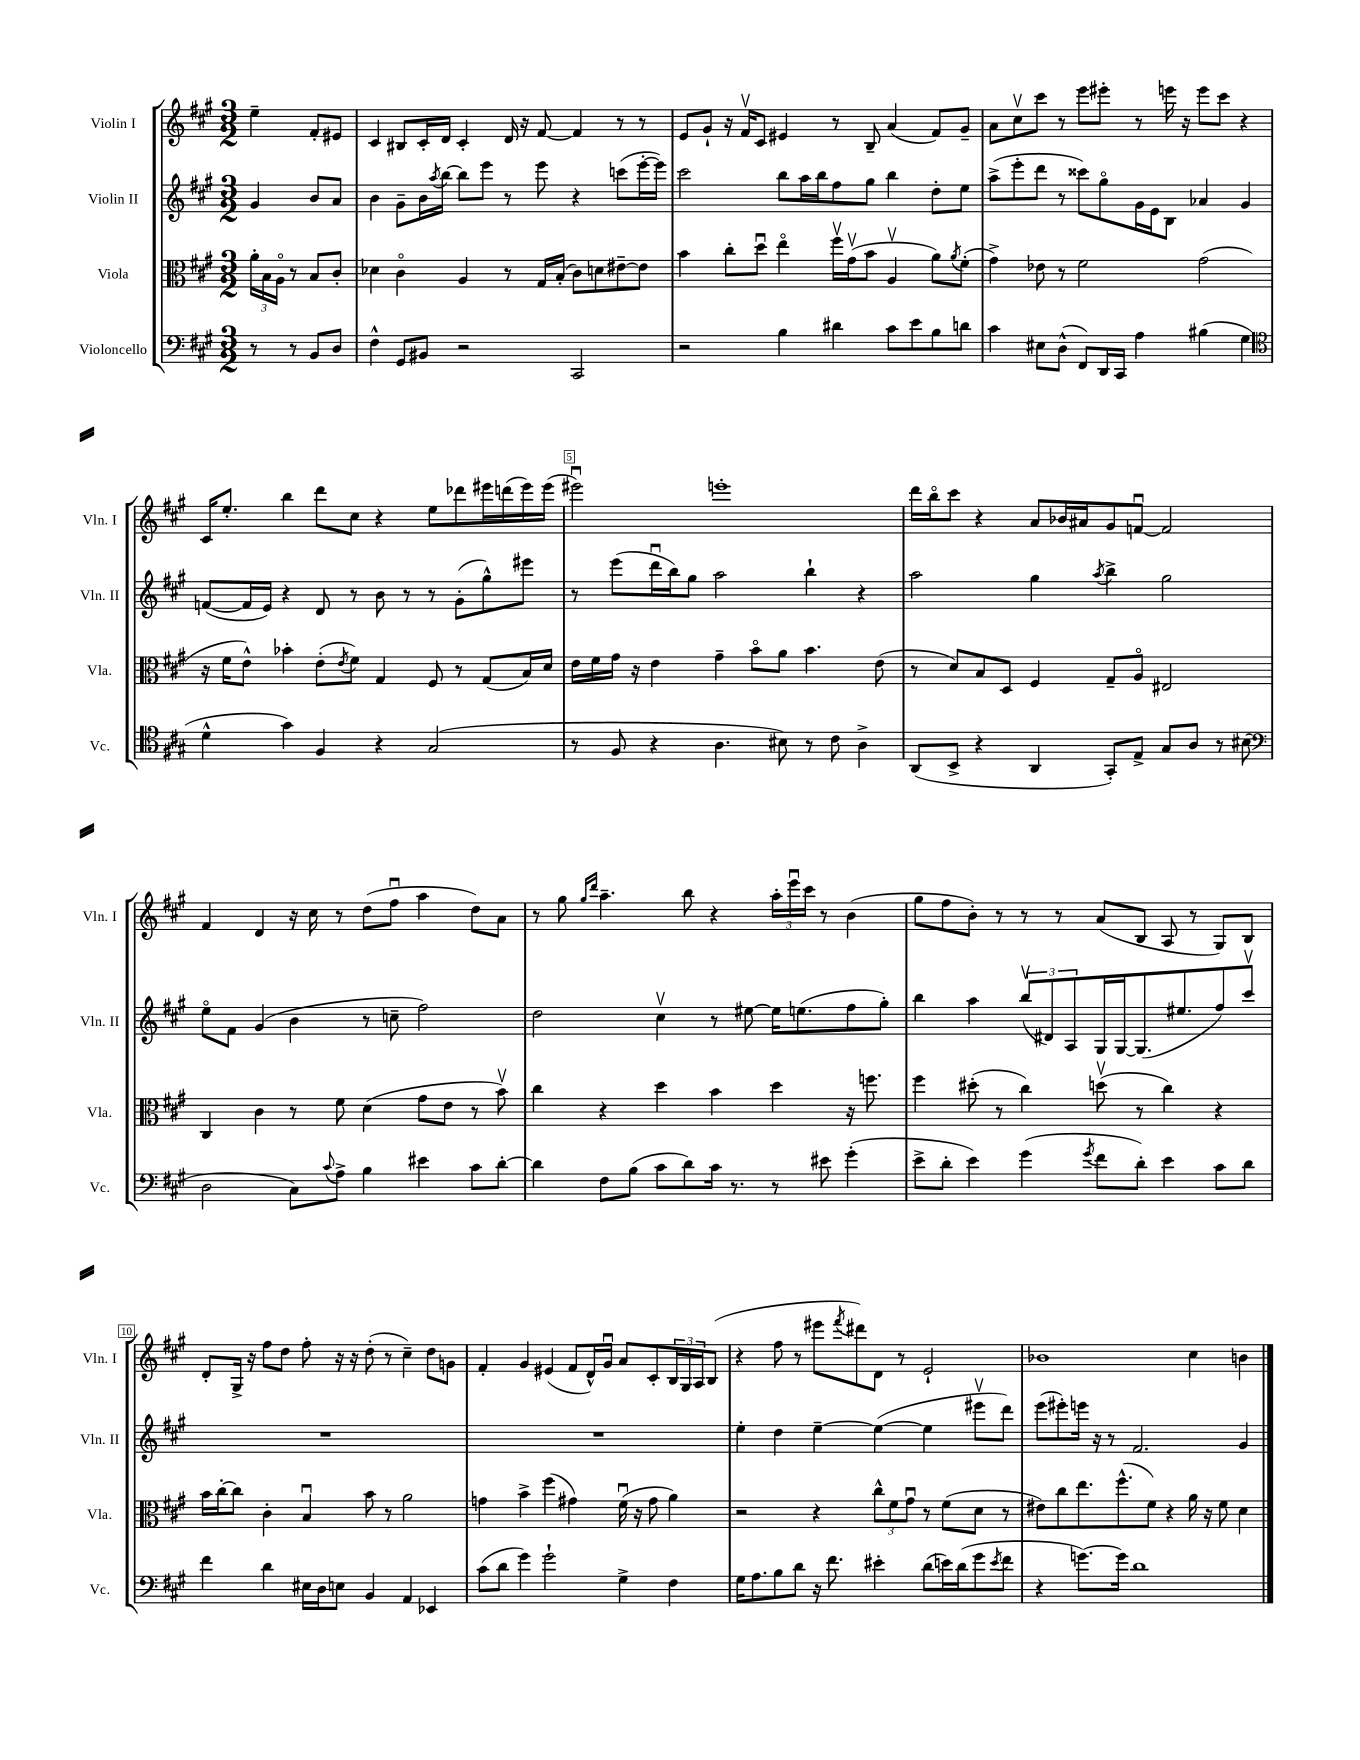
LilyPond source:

<<
\new StaffGroup <<
\new Staff = "s0" \with { instrumentName = "Violin I" shortInstrumentName = "Vln. I" } {
    \clef treble \key a \major \numericTimeSignature \time 3/2 \partial 2
    e''4-- fis'8-. eis'8 |
    cis'4 bis8 cis'16-. d'16 cis'4-. d'16 r16 fis'8~ fis'4 r8 r8 |
    e'8 gis'8-! r16 fis'16\upbow cis'8 eis'4 r8 b8-- a'4( fis'8) gis'8-- |
    a'8 cis''8\upbow cis'''8 r8 e'''8 eis'''8-. r8 e'''16 r16 e'''8 cis'''8 r4 |
    cis'16 e''8.-. b''4 d'''8 cis''8 r4 e''8 des'''8 eis'''16 d'''16( eis'''16) eis'''16( |
    eis'''2\downbow) e'''1-. |
    d'''16 b''16\flageolet cis'''8 r4 a'8 bes'16 ais'16 gis'8 f'8~\downbow f'2 |
    fis'4 d'4 r16 cis''16 r8 d''8( fis''8\downbow a''4 d''8) a'8 |
    r8 gis''8 \grace { gis''16 d'''16 } a''4.-- b''8 r4 \tuplet 3/2 { a''16-. e'''16\downbow cis'''16 } r8 b'4( |
    gis''8 fis''8 b'8-.) r8 r8 r8 a'8( b8 a8 r8 gis8) b8 |
    d'8-. gis16-> r16 fis''8 d''8 fis''8-. r16 r16 d''8-.( r8 cis''4--) d''8 g'8 |
    fis'4-. gis'4 eis'4( fis'8 d'16-^) gis'16\downbow a'8 cis'8-. \tuplet 3/2 { b16 gis16 a16 } b8( |
    r4 fis''8 r8 eis'''8 \acciaccatura { fis'''8 } dis'''8) d'8 r8 e'2-! |
    bes'1 cis''4 b'4 \bar "|." |
}
\new Staff = "s1" \with { instrumentName = "Violin II" shortInstrumentName = "Vln. II" } {
    \clef treble \key a \major \numericTimeSignature \time 3/2 \partial 2
    gis'4 b'8 a'8 |
    b'4 gis'8-- b'16 \acciaccatura { a''8 } b''16~ b''8 e'''8 r8 e'''8 r4 c'''8( e'''16~-. e'''16) |
    cis'''2 b''8 a''16 b''16 fis''8 gis''8 b''4 d''8-. e''8 |
    a''8->( e'''8-. d'''8 r8 cisis'''8) gis''8\flageolet gis'16 e'16 b8 aes'4 gis'4 |
    f'8~( f'16 e'16) r4 d'8 r8 b'8 r8 r8 gis'8-.( gis''8-^) eis'''8 |
    r8 e'''8( d'''16\downbow b''16) gis''8 a''2 b''4-! r4 |
    a''2 gis''4 \acciaccatura { a''8 } b''4-> gis''2 |
    e''8\flageolet fis'8 gis'4( b'4 r8 c''8-- fis''2) |
    d''2 cis''4\upbow r8 eis''8~ eis''16 e''8.( fis''8 gis''8-.) |
    b''4 a''4 \tuplet 3/2 { b''8\upbow( dis'8) a8 } gis16 gis16~ gis8.( eis''8. fis''8) cis'''8\upbow |
    R1. |
    R1. |
    e''4-. d''4 e''4~-- e''4~( e''4 eis'''8\upbow d'''8) |
    e'''8( eis'''8-.) e'''16 r16 r8 fis'2. gis'4 \bar "|." |
}
\new Staff = "s2" \with { instrumentName = "Viola" shortInstrumentName = "Vla." } {
    \clef alto \key a \major \numericTimeSignature \time 3/2 \partial 2
    \tuplet 3/2 { a'16-. b16 a16\flageolet } r8 b8 cis'8-. |
    des'4 cis'4\flageolet a4 r8 gis16 b16-.( cis'8) d'8 eis'8~-- eis'8 |
    b'4 cis''8-. d''8\downbow e''4\flageolet fis''16\upbow gis'16\upbow( b'8 a4\upbow a'8) \acciaccatura { a'8 } fis'8-.( |
    gis'4->) ees'8 r8 fis'2 gis'2( |
    r16 fis'16 e'8-^) bes'4-. e'8-.( \acciaccatura { e'8 } fis'8) gis4 fis8 r8 gis8( b16) d'16 |
    e'16 fis'16 gis'16 r16 e'4 gis'4-- b'8\flageolet a'8 b'4. e'8( |
    r8 d'8) b8 d8 fis4 gis8-- a8\flageolet eis2 |
    cis4 cis'4 r8 fis'8 d'4( gis'8 e'8 r8 b'8\upbow) |
    cis''4 r4 d''4 b'4 d''4 r16 f''8. |
    fis''4 dis''8-.( r8 cis''4) d''8\upbow( r8 cis''4) r4 |
    b'16 cis''16~-. cis''8 cis'4-. b4\downbow b'8 r8 a'2 |
    g'4 b'4-> fis''4( gis'4) fis'16\downbow( r16 gis'8 a'4) |
    r2 r4 \tuplet 3/2 { cis''8-^ fis'8 gis'8\downbow } r8 fis'8( d'8 r8 |
    eis'8) cis''8 e''8. fis''8.-^( fis'8) r4 a'16 r16 fis'8 d'4 \bar "|." |
}
\new Staff = "s3" \with { instrumentName = "Violoncello" shortInstrumentName = "Vc." } {
    \clef bass \key a \major \numericTimeSignature \time 3/2 \partial 2
    r8 r8 b,8 d8 |
    fis4-^ gis,8 bis,8 r2 cis,2 |
    r2 b4 dis'4 cis'8 e'8 b8 d'8 |
    cis'4 eis8 d8-^( fis,8) d,16 cis,16 a4 bis4( gis4 |
    \clef tenor d'4-^ gis'4) fis4 r4 gis2( |
    r8 fis8 r4 a4. bis8) r8 cis'8 a4-> |
    a,8( b,8-> r4 a,4 gis,8-.) e8-> gis8 a8 r8 bis8( |
    \clef bass d2 cis8) \appoggiatura { cis'8 } a8-> b4 eis'4 cis'8 d'8~-. |
    d'4 fis8 b8( cis'8 d'8) cis'16 r8. r8 eis'8 gis'4-.( |
    e'8-> d'8-. e'4) gis'4( \acciaccatura { gis'8 } fis'8 d'8-.) e'4 cis'8 d'8 |
    fis'4 d'4 eis16 d16 e8 b,4 a,4 ees,4 |
    cis'8( d'8 gis'4) gis'2-! gis4-> fis4 |
    gis16 a8. b8 d'8 r16 fis'8. eis'4-. d'8( e'16) d'16( gis'8 \acciaccatura { e'8 } fis'8 |
    r4 g'8.~) g'16 d'1 \bar "|." |
}
>>
>>
\layout { \context { \Score \override BarNumber.break-visibility = ##(#f #t #t) barNumberVisibility = #(every-nth-bar-number-visible 5) \override BarNumber.stencil = #(make-stencil-boxer 0.1 0.3 ly:text-interface::print) } }
